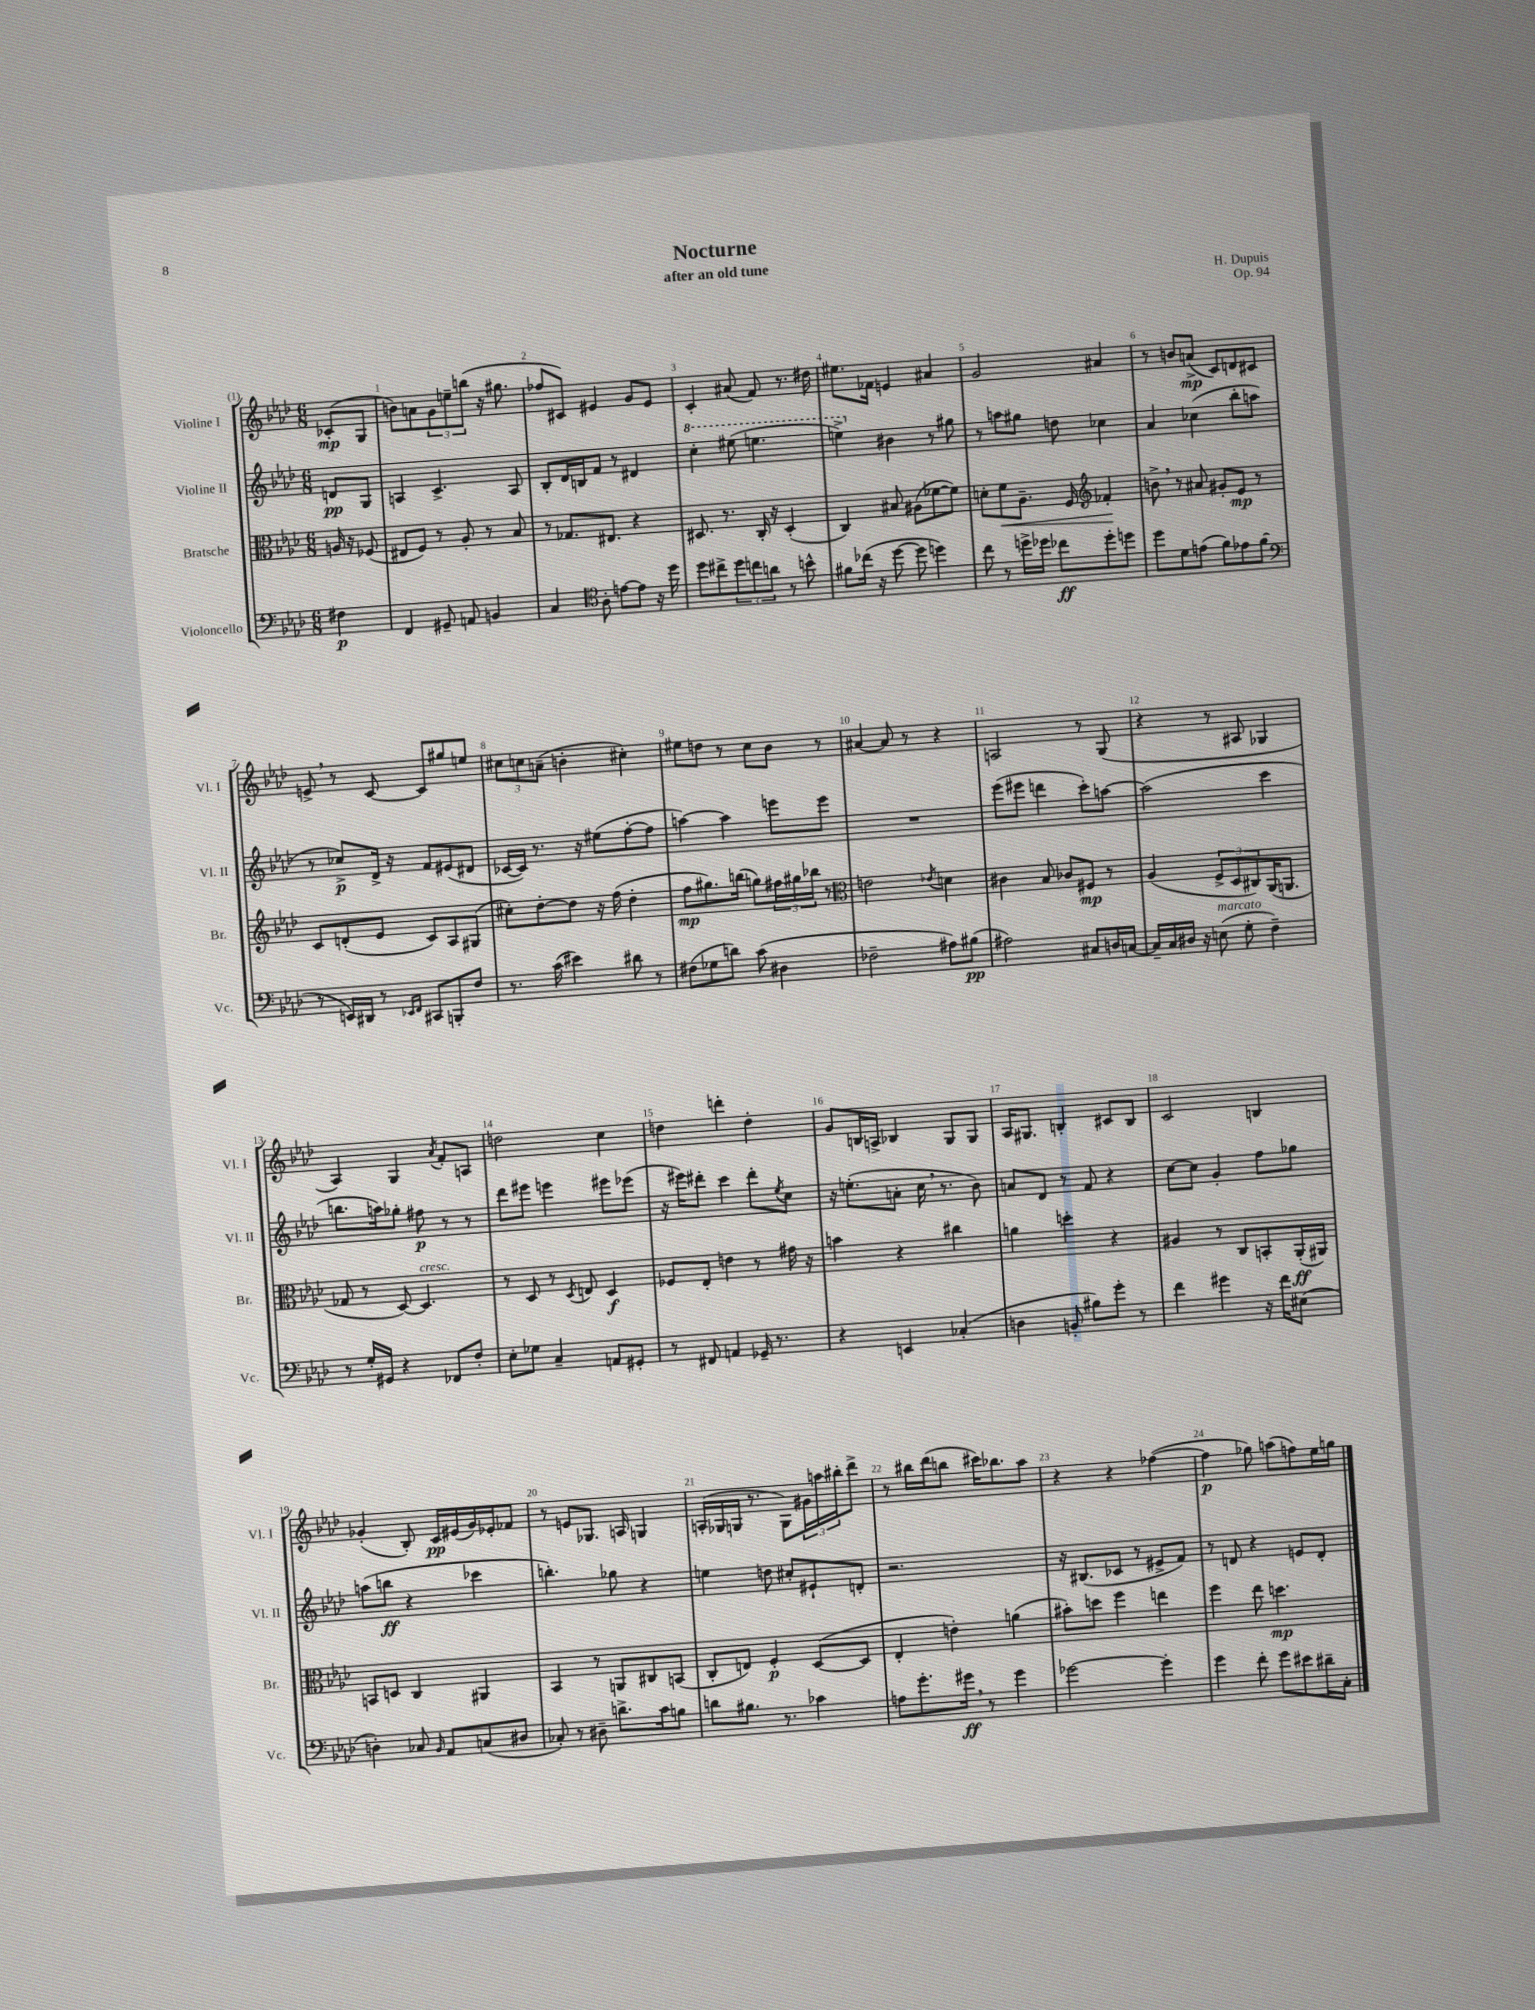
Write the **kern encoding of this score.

**kern	**dynam	**kern	**dynam	**kern	**dynam	**kern	**dynam
*part4	*part4	*part3	*part3	*part2	*part2	*part1	*part1
*staff4	*staff4	*staff3	*staff3	*staff2	*staff2	*staff1	*staff1
*I"Violoncello	*	*I"Bratsche	*	*I"Violine II	*	*I"Violine I	*
*I'Vc.	*	*I'Br.	*	*I'Vl. II	*	*I'Vl. I	*
*clefF4	*	*clefC3	*	*clefG2	*	*clefG2	*
*k[b-e-a-d-]	*	*k[b-e-a-d-]	*	*k[b-e-a-d-]	*	*k[b-e-a-d-]	*
*M6/8	*	*M6/8	*	*M6/8	*	*M6/8	*
=	=	=	=	=	=	=	=
4F#X\	p	16An/	.	8dn/L	pp	(8c-X'/L	mp
.	.	16r	.	.	.	.	.
.	.	(8F-X/	.	8G/J	.	8G/J	.
=1	=1	=1	=1	=1	=1	=1	=1
4FF/	.	8E#X/L	.	4An/	.	8bn\L)	.
.	.	8F/J)	.	.	.	8an\	.
8GG#X~/	.	8r	.	4.c^/	.	12g\	.
.	.	.	.	.	.	12een~\	.
8AAn/	.	8A-'/	.	.	.	.	.
.	.	.	.	.	.	(12bbn\J	.
4BBn/	.	8r	.	.	.	16r	.
.	.	.	.	.	.	8.gg#X\	.
.	.	8B-/	.	8A/	.	.	.
=2	=2	=2	=2	=2	=2	=2	=2
4C/	.	8r	.	8B-'/L	.	8ff-X/L	.
.	.	8.G-X/L	.	16d-/L	.	8c#X/J)	.
.	.	.	.	16Bn/J	.	.	.
*clefC4	*	*	*	*	*	*	*
8A-'\	.	.	.	8f/J	.	4e#X/	.
.	.	8.E#X/J	.	.	.	.	.
[8en\L	.	.	.	8r	.	.	.
8e\J]	.	4r	.	4d#X/	.	8g/L	.
16r	.	.	.	.	.	8e#/J	.
16dd-\	.	.	.	.	.	.	.
=3	=3	=3	=3	=3	=3	=3	=3
*	*	*	*	*8va	*	*	*
8dd-\L	.	8.D#X/	.	4ccc'\	.	4c'/	.
8cc#X^\	.	.	.	.	.	.	.
.	.	8.r	.	.	.	.	.
12dd-\	.	.	.	(8eee#X\	.	(8a#X/	.
12ccn\	.	.	.	.	.	.	.
.	.	16C'/	.	4.eeen\	.	8f/)	.
12an\J	.	.	.	.	.	.	.
.	.	16r	.	.	.	.	.
8r	.	(4D#'/	.	.	.	8.r	.
8bn^^\	.	.	.	.	.	.	.
.	.	.	.	.	.	16dd#X\	.
=4	=4	=4	=4	=4	=4	=4	=4
8f#X\L	.	4C/)	.	4eeen^\)	.	8.ee#X\L	.
(16cc-X\Jk	.	.	.	.	.	.	.
16r	.	.	.	.	.	16f-X\Jk	.
*	*	*	*	*X8va	*	*	*
[8dd-\	.	8B#X/	.	4b#X\	.	4en/	.
8dd-\]	.	(8A#X\L	.	.	.	.	.
4ddn\)	.	[8f-X\	.	8r	.	4a#X/	.
.	.	8f-\J])	.	8gg#X\	.	.	.
=5	=5	=5	=5	=5	=5	=5	=5
8cc\	.	8dn'\L	.	8r	.	2g/	.
!	!	!	!LO:HP:b	!	!	!	!
8r	.	8f\	<	8aan\L	.	.	.
16ddn^\LL	.	8.A-~\J	.	8gg#X\J	.	.	.
16dd-X\JJ	.	.	.	.	.	.	.
8cc-X\L	ff	.	.	8ddn\	.	.	.
.	.	16F/	.	.	.	.	.
*	*	*clefG2	*	*	*	*	*
8dd-'\	.	4f-X'/	.	4cc-X\	.	4a#X/	.
8ddn\J	.	.	.	.	.	.	.
.	.	.	[	.	.	.	.
=6	=6	=6	=6	=6	=6	=6	=6
8dd-\L	.	8bn^,\	.	4a-/	.	8r	.
8d-\	.	8r	.	.	.	8bn/L	.
(8en\J	.	8a#X/	.	(4cc-X\	.	(8an^/J	mp
8f\L)	.	8g#X'/L	.	.	.	8c/L)	.
8e-X\	.	8e-/J	mp	8bb-'\L	.	8dn/	.
(8f\J	.	8r	.	8aan\J	.	8c#X/J	.
!!LO:LB:g=z
=7	=7	=7	=7	=7	=7	=7	=7
*clefF4	*	*	*	*	*	*	*
8r	.	8c/L	.	8r	.	8en^,/	.
16EEn/LL)	.	(8dn'/	.	8cc-X^/L)	p	8r	.
16DD#X/JJ	.	.	.	.	.	.	.
8r	.	8e-/J	.	16d-^/Jk	.	[8c/	.
.	.	.	.	16r	.	.	.
16qqEE-X/LL	.	.	.	.	.	.	.
16qqFF/JJ	.	.	.	.	.	.	.
8CC#X/L	.	8c/L)	.	8f/L	.	8c/L]	.
8BBBn'/	.	8A-/	.	(8e#X/	.	8gg#X/	.
8F/J	.	(8G#X/J	.	8d#X/J	.	8een/J	.
=8	=8	=8	=8	=8	=8	=8	=8
8.r	.	8cc#X'\L)	.	[16c-X/LL	.	12cc#X\L	.
.	.	.	.	16c-/JJ])	.	.	.
.	.	.	.	.	.	12ccn\	.
.	.	[8dd-'\	.	8.r	.	.	.
.	.	.	.	.	.	(12an~\J	.
(16c\	.	.	.	.	.	.	.
4e#X\)	.	8dd-\J]	.	.	.	4bn'\	.
.	.	.	.	16r	.	.	.
.	.	16r	.	(8ee#X\L	.	.	.
.	.	(16ff\	.	.	.	.	.
8d#X\	.	4dd-'\	.	[8ff'\	.	4cc#X'\)	.
8r	.	.	.	8ff\J]	.	.	.
=9	=9	=9	=9	=9	=9	=9	=9
(8F#X\L	.	8ff\L	mp	[4aan\)	.	8ee#X\L	.
8G-X\	.	8.gg#X\)	.	.	.	8ddn\J	.
8dn\J)	.	.	.	4aa\]	.	8r	.
.	.	(16bbn\Jk	.	.	.	.	.
(8c\	.	8ggn\L)	.	.	.	8cc\L	.
4D#X\	.	24ff#X\L	.	8eeen\L	.	8b-\J	.
.	.	24gg#X\	.	.	.	.	.
.	.	24bb-X\JJ	.	.	.	.	.
.	.	8r	.	8eee\J	.	8r	.
=10	=10	=10	=10	=10	=10	=10	=10
*	*	*clefC3	*	*	*	*	*
2F-X~\	.	2en\	.	2.r	.	[4a#X/	.
.	.	.	.	.	.	8a#/]	.
.	.	.	.	.	.	8r	.
.	.	8qe-X/	.	.	.	.	.
8A#X\L)	.	4dn\	.	.	.	4r	.
(8B#X\J	pp	.	.	.	.	.	.
=11	=11	=11	=11	=11	=11	=11	=11
2A#X\)	.	4c#X\	.	(8eee-\L	.	2An/	.
.	.	.	.	8eee#X\J	.	.	.
.	.	8B-/	.	4dddn\	.	.	.
.	.	8c-X/L	.	.	.	.	.
8C#X/L	.	8F#X/J	mp	8ccc'\L)	.	8r	.
16Dn/L	.	8r	.	[8aan\J	.	(8G/	.
[16Cn/JJ	.	.	.	.	.	.	.
=12	=12	=12	=12	=12	=12	=12	=12
16C~/LL]	.	(4A-/	.	(2aa\]	.	4r	.
16C/	.	.	.	.	.	.	.
16D#X/JJ	.	.	.	.	.	.	.
16r	.	.	.	.	.	.	.
!LO:TX:a:i:t=marcato	!	!	!	!	!	!	!
(8En\	.	12F^/L	.	.	.	8r	.
.	.	12D-/	.	.	.	.	.
8G'\	.	.	.	.	.	8A#X/	.
.	.	12C#X/)	.	.	.	.	.
4F~\)	.	(16AA-/K	.	4ccc\	.	4G-X/	.
.	.	8.AAn/J	.	.	.	.	.
!!LO:LB:g=z
=13	=13	=13	=13	=13	=13	=13	=13
8r	.	8G-X/	.	8.bbn\L	.	4A-/)	.
16G'/LL	.	8r	.	.	.	.	.
16GG#X/JJ	.	.	.	16aan\k)	.	.	.
4r	.	[8D-/)	.	8gg-X'\J	.	4G/	.
!	!	!LO:TX:a:i:t=cresc.	!	!	!	!	!
.	.	4.D-/]	.	8ff#X\	p	.	.
.	.	.	.	.	.	8qa-/	.
8FF-X/L	.	.	.	8r	.	8f'/L	.
8F'/J	.	.	.	8r	.	8An/J	.
=14	=14	=14	=14	=14	=14	=14	=14
8E-'\L	.	8r	.	8ddd-\L	.	2ddn\	.
8G-X\J	.	8D-/	.	8eee#X\J	.	.	.
4C~/	.	8r	.	4eeen\	.	.	.
.	.	8qD-/	.	.	.	.	.
.	.	8En/	.	.	.	.	.
8AAn/L	.	4D-/	f	8eee#X\L	.	4cc\	.
8GG#X'/J	.	.	.	(8eee-X\J	.	.	.
=15	=15	=15	=15	=15	=15	=15	=15
8r	.	8F-X/L	.	16r	.	4ddn\	.
.	.	.	.	16eee#X\KL)	.	.	.
8FF#X/	.	8E-'/J	.	8ddd#X'\J	.	.	.
4AAn/	.	4en\	.	4ccc\	.	4dddn'\	.
16GG-X~/	.	8r	.	8ddd#'\L	.	4dd'\	.
8.r	.	.	.	.	.	.	.
.	.	.	.	8qee-/	.	.	.
.	.	16g#X\	.	8cc\J	.	.	.
.	.	16r	.	.	.	.	.
=16	=16	=16	=16	=16	=16	=16	=16
4r	.	4bn\	.	16r	.	8g/L	.
.	.	.	.	(8.een'\L	.	.	.
.	.	.	.	.	.	16Bn/L	.
.	.	.	.	.	.	16An^/JJ	.
4EEn/	.	4r	.	8an'\J	.	4B-X/	.
.	.	.	.	16cc,\	.	.	.
.	.	.	.	8.r	.	.	.
(4C-X'/	.	4cc#X\	.	.	.	8G/L	.
.	.	.	.	8b-\)	.	8G/J	.
=17	=17	=17	=17	=17	=17	=17	=17
4Dn\	.	4an\	.	8an/L	.	16A-/KL	.
.	.	.	.	.	.	8.G#X/J	.
.	.	.	.	8d-/J	.	.	.
8BBn'/	.	4ddn'\	.	8r	.	4Bn'/	.
8B#X\L)	.	.	.	8f/	.	.	.
8g'\J	.	4r	.	4r	.	8c#X/L	.
8r	.	.	.	.	.	8B/J	.
=18	=18	=18	=18	=18	=18	=18	=18
4f\	.	4A#X/	.	[8cc\L	.	2c/	.
.	.	.	.	8cc\J]	.	.	.
4g#X\	.	8r	.	4g'/	.	.	.
.	.	8C/L	.	.	.	.	.
16r	.	8BBn'/	.	8ff\L	.	4Bn/	.
16f\KL	.	.	.	.	.	.	.
(8E#X\J	.	(16AA-'/L	ff	8gg-X\J	.	.	.
.	.	16AA#X/JJ)	.	.	.	.	.
!!LO:LB:g=z
=19	=19	=19	=19	=19	=19	=19	=19
4Dn'\)	.	8BBn/L	.	(8aan\L	.	(4g-X'/	.
.	.	8Dn/J	.	8bbn\J	ff	.	.
8C-X/	.	4C/	.	4r	.	8B-'/)	.
16qqBB-/	.	.	.	.	.	.	.
8AA-/L	.	.	.	.	.	16c/LL	pp
.	.	.	.	.	.	(16e#X/	.
(8Cn/	.	4AA#X/	.	4ccc-X\	.	16g-/)	.
.	.	.	.	.	.	16e-X'/J	.
8D#X/J	.	.	.	.	.	8f-X/J	.
=20	=20	=20	=20	=20	=20	=20	=20
8C-X'/)	.	4BB-/	.	4.bbn'\)	.	8r	.
8r	.	.	.	.	.	8en/L	.
8D#X~\	.	8r	.	.	.	8.G-X/J	.
8.dn^\L	.	8AAn/L	.	8gg-X\	.	.	.
.	.	.	.	.	.	16An/	.
.	.	8C#X/	.	4r	.	4Gn/	.
16c\k	.	.	.	.	.	.	.
8Bn\J	.	(8BBn/J	.	.	.	.	.
=21	=21	=21	=21	=21	=21	=21	=21
8dn\L	.	8C'/L	.	4een\	.	(16An'/LL	.
.	.	.	.	.	.	16G-X/	.
8.B#X\J	.	8En/J)	.	.	.	16Gn/JJ	.
.	.	.	.	.	.	8.r	.
.	.	4F'/	p	8ddn\	.	.	.
8.r	.	.	.	.	.	.	.
.	.	.	.	8cc#X'/L	.	8G\L)	.
4c-X\	.	([8D-/L	.	8e#X`/	.	24g#X\L	.
.	.	.	.	.	.	24aan\	.
.	.	.	.	.	.	24bb#X'\J	.
.	.	8D-/J]	.	8dn'/J	.	8ddd-^\J	.
=22	=22	=22	=22	=22	=22	=22	=22
8An\L	.	4E-'/	.	2.r	.	8r	.
8.g'\	.	.	.	.	.	16bb#X\LL	.
.	.	.	.	.	.	(16ddd-\J	.
.	.	4en'\)	.	.	.	8bbn\J	.
16g#X,\Jk	ff	.	.	.	.	.	.
8r	.	.	.	.	.	16ccc#X\KL)	.
.	.	.	.	.	.	8.bb-X\	.
4g#\	.	(4an\	.	.	.	.	.
.	.	.	.	.	.	8aa-\J	.
=23	=23	=23	=23	=23	=23	=23	=23
[2g-X\	.	8b#X'\L)	.	16r	.	4r	.
.	.	.	.	(8.B#X/L	.	.	.
.	.	8ddn\J	.	.	.	.	.
.	.	4ff\	.	8c-X/J	.	4r	.
.	.	.	.	8r	.	.	.
4g-'\]	.	4een\	.	8e#X^/L	.	([4ff-X\	.
.	.	.	.	8f/J)	.	.	.
=24	=24	=24	=24	=24	=24	=24	=24
4g\	.	4ff\	.	8r	.	4ff-\]	p
.	.	.	.	8dn/	.	.	.
8f'\	.	8ee-\	.	4r	.	8gg-X\)	.
8g\L	.	4.ddn\	mp	.	.	(8aan\L	.
8e#X\	.	.	.	8en/L	.	8ffn\)	.
16d#X~\L	.	.	.	8d'/J	.	16ee-\L	.
16C'\JJ	.	.	.	.	.	16ggn\JJ	.
==	==	==	==	==	==	==	==
*-	*-	*-	*-	*-	*-	*-	*-
